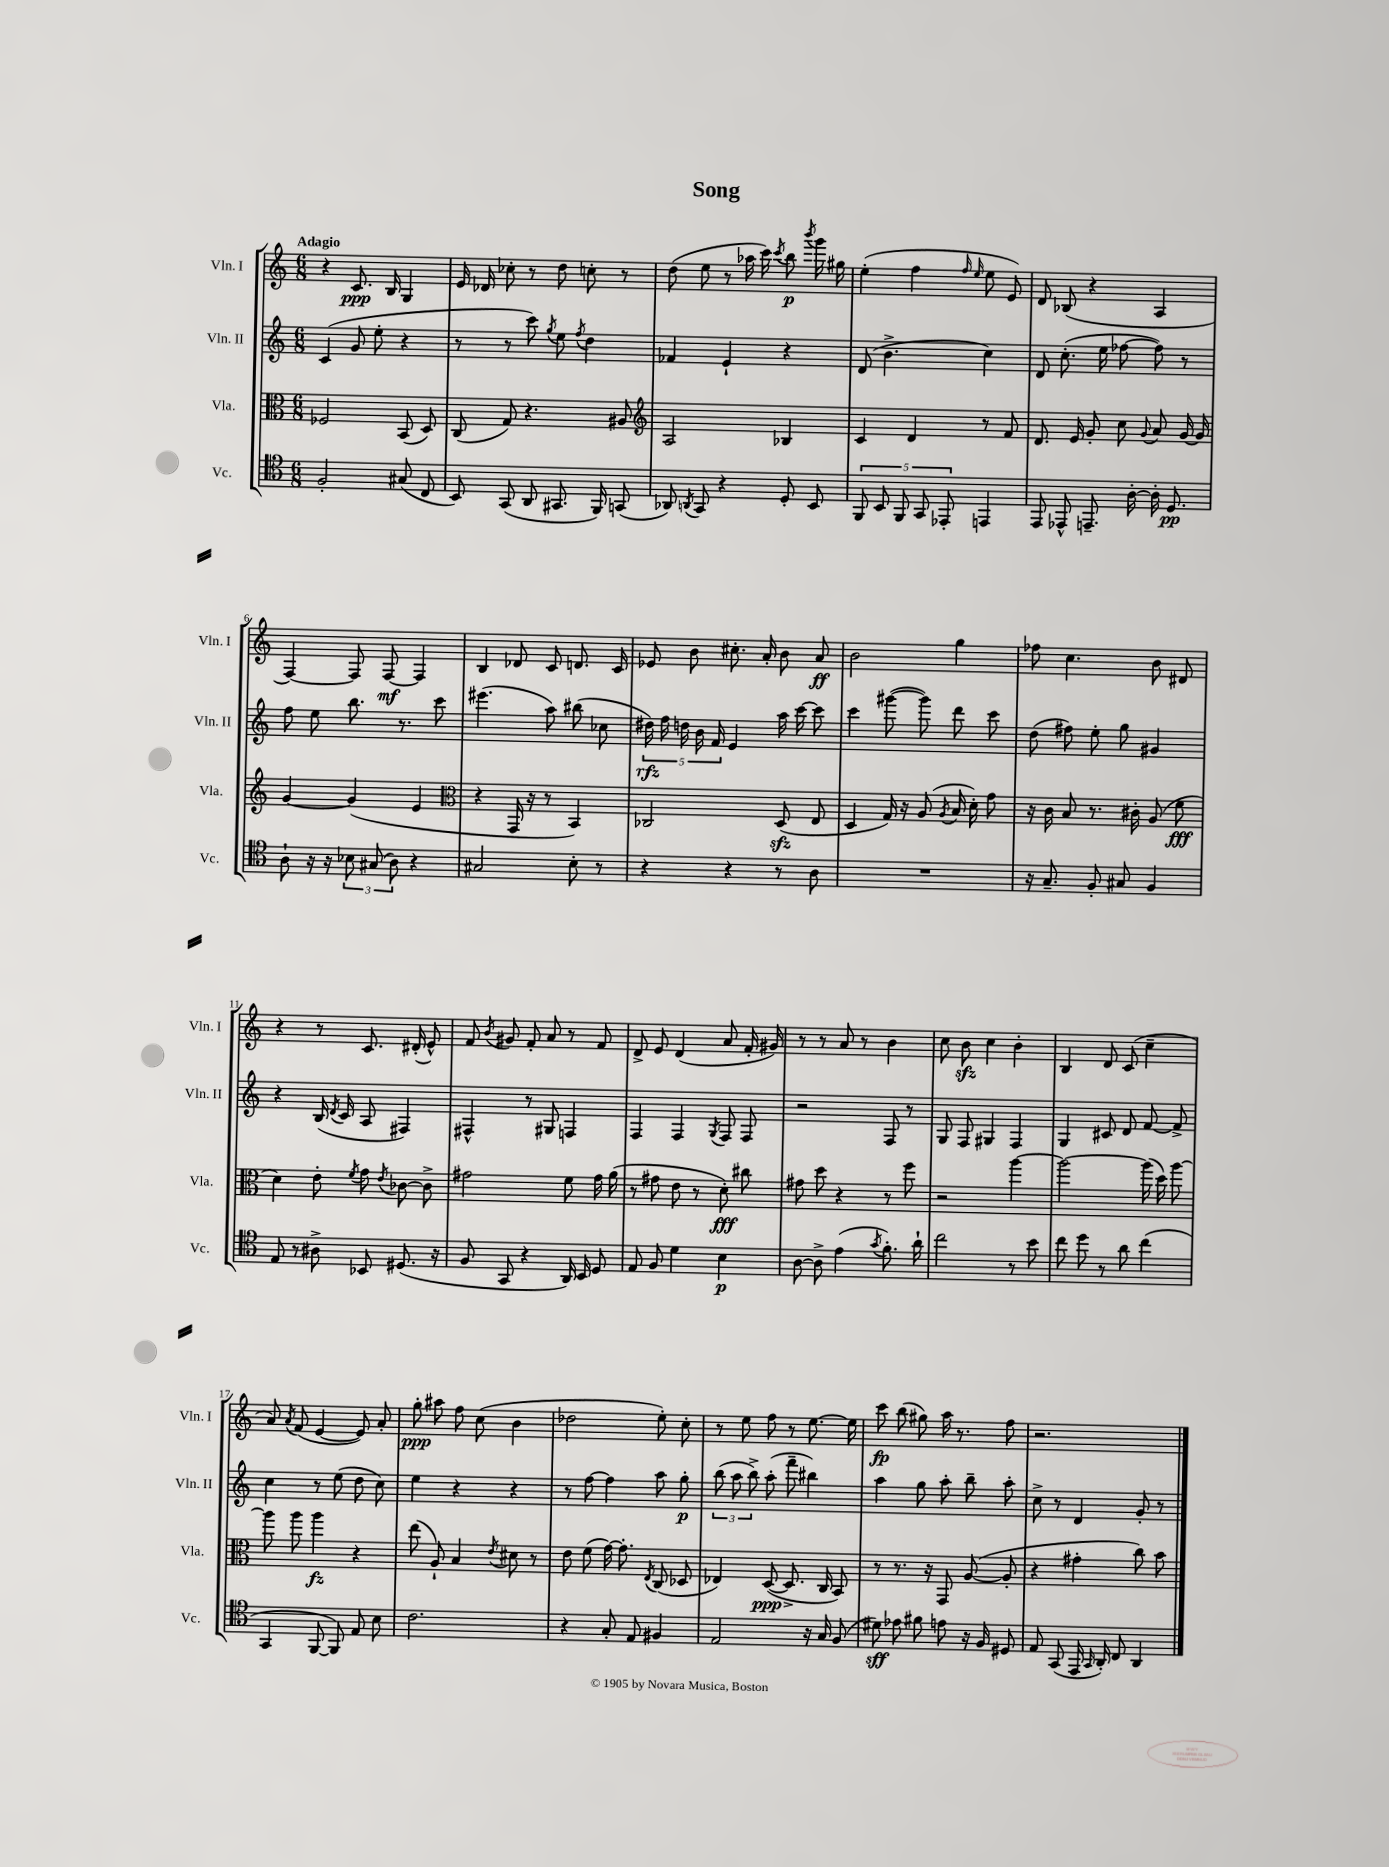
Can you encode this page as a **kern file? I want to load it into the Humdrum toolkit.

**kern	**dynam	**kern	**dynam	**kern	**dynam	**kern	**dynam
*part4	*part4	*part3	*part3	*part2	*part2	*part1	*part1
*staff4	*staff4	*staff3	*staff3	*staff2	*staff2	*staff1	*staff1
*I"Vc.	*	*I"Vla.	*	*I"Vln. II	*	*I"Vln. I	*
*I'Vc.	*	*I'Vla.	*	*I'Vln. II	*	*I'Vln. I	*
*clefC4	*	*clefC3	*	*clefG2	*	*clefG2	*
*k[]	*	*k[]	*	*k[]	*	*k[]	*
*M6/8	*	*M6/8	*	*M6/8	*	*M6/8	*
=1	=1	=1	=1	=1	=1	=1	=1
!	!	!	!	!	!	!LO:TX:a:B:t=Adagio	!
2F'/	.	2F-X/	.	(4c/	.	4r	.
.	.	.	.	8g/	.	8.c/	ppp
.	.	.	.	8ee'\	.	.	.
.	.	.	.	.	.	16B/	.
(8G#X/	.	(8BB/	.	4r	.	4G/	.
8C/	.	8D/)	.	.	.	.	.
=2	=2	=2	=2	=2	=2	=2	=2
8BB/)	.	(8C/	.	8r	.	16e/	.
.	.	.	.	.	.	16d-X/	.
(8GG/	.	8G/)	.	8r	.	8cc-X'\	.
8AA/	.	4.r	.	8ccc\)	.	8r	.
.	.	.	.	8qgg/	.	.	.
8.GG#X/	.	.	.	8ee\	.	8dd\	.
.	.	.	.	8qff/	.	.	.
.	.	.	.	4dd\	.	8ccn'\	.
16FF/)	.	.	.	.	.	.	.
(8GGn/	.	8A#X/	.	.	.	8r	.
=3	=3	=3	=3	=3	=3	=3	=3
*	*	*clefG2	*	*	*	*	*
8AA-X/)	.	2A/	.	4f-X/	.	(8dd\	.
8qAAn/	.	.	.	.	.	.	.
8GG/	.	.	.	.	.	8ee\	.
4r	.	.	.	4e`/	.	8r	.
.	.	.	.	.	.	16aa-X\	.
.	.	.	.	.	.	16ccc\)	.
.	.	.	.	.	.	8qccc/	.
8D'/	.	4B-X/	.	4r	.	8bb\	p
.	.	.	.	.	.	8qbbb/	.
8BB/	.	.	.	.	.	16ggg\	.
.	.	.	.	.	.	16gg#X\	.
=4	=4	=4	=4	=4	=4	=4	=4
10FF/	.	4c/	.	(8d/	.	(4ee'\	.
10BB/	.	.	.	.	.	.	.
.	.	.	.	4.b^\	.	.	.
10FF/	.	.	.	.	.	.	.
.	.	4d/	.	.	.	4ff\	.
10GG/	.	.	.	.	.	.	.
10EE-X'/	.	.	.	.	.	.	.
.	.	.	.	.	.	16qqff/	.
.	.	.	.	.	.	16qqee/	.
4EEn/	.	8r	.	4cc\)	.	8ee\	.
.	.	8f/	.	.	.	8e/)	.
=5	=5	=5	=5	=5	=5	=5	=5
8EE/	.	8.d/	.	8d/	.	8d/	.
8EE-X^^/	.	.	.	(8.cc'\	.	(8B-X/	.
.	.	16e/	.	.	.	.	.
8.EEn~/	.	8g'/	.	.	.	4r	.
.	.	.	.	16ee\	.	.	.
.	.	8cc\	.	[8ff-X\	.	.	.
[16A'\	.	.	.	.	.	.	.
.	.	8qqg/	.	.	.	.	.
16A'\]	.	8a/	.	8ff-\])	.	4A/	.
8.D/	pp	.	.	.	.	.	.
.	.	[16g/	.	8r	.	.	.
.	.	16g/]	.	.	.	.	.
!!LO:LB:g=z
=6	=6	=6	=6	=6	=6	=6	=6
8A`\	.	[4g/	.	8ff\	.	[4F/)	.
16r	.	.	.	8ee\	.	.	.
16r	.	.	.	.	.	.	.
12B-X\	.	(4g/]	.	8.bb\	.	8F/]	.
(12G#X/	.	.	.	.	.	.	.
.	.	.	.	.	.	[8F/	mf
12A\)	.	.	.	.	.	.	.
.	.	.	.	8.r	.	.	.
4r	.	4e/	.	.	.	4F/]	.
.	.	.	.	8ccc\	.	.	.
=7	=7	=7	=7	=7	=7	=7	=7
*	*	*clefC3	*	*	*	*	*
2G#X/	.	4r	.	(4.eee#X\	.	4B/	.
.	.	16GG/	.	.	.	8d-X/	.
.	.	16r	.	.	.	.	.
.	.	8r	.	8aa\)	.	8c/	.
8B'\	.	4BB/)	.	(8bb#X\	.	8.dn/	.
8r	.	.	.	8cc-X\	.	.	.
.	.	.	.	.	.	16c/	.
=8	=8	=8	=8	=8	=8	=8	=8
4r	.	2C-X/	.	20dd#X\)	rfz	8e-X/	.
.	.	.	.	20ff\	.	.	.
.	.	.	.	20ddn\	.	.	.
.	.	.	.	.	.	8b\	.
.	.	.	.	20b\	.	.	.
.	.	.	.	20f/	.	.	.
4r	.	.	.	4e/	.	8.cc#X'\	.
.	.	.	.	.	.	16a'/	.
8r	.	(8Dzz/	.	16aa\	.	8b\	.
.	.	.	.	[16ccc\	.	.	.
8A\	.	8E/	.	8ccc\]	.	8a/	ff
=9	=9	=9	=9	=9	=9	=9	=9
2.r	.	4D/	.	4ccc\	.	2b\	.
.	.	16G/)	.	([8ggg#X\	.	.	.
.	.	16r	.	.	.	.	.
.	.	(8A/	.	8ggg#\])	.	.	.
.	.	8qA/	.	.	.	.	.
.	.	16B/	.	8ddd\	.	4gg\	.
.	.	16d'\)	.	.	.	.	.
.	.	8g\	.	8ccc\	.	.	.
=10	=10	=10	=10	=10	=10	=10	=10
16r	.	16r	.	(8dd\	.	8ff-X\	.
8.G~/	.	16c\	.	.	.	.	.
.	.	8B/	.	8ff#X\)	.	4.cc\	.
8F'/	.	8.r	.	8ee'\	.	.	.
8G#X/	.	.	.	8gg\	.	.	.
.	.	16c#X'\	.	.	.	.	.
4F/	.	(8A/	.	4g#X/	.	8b\	.
.	.	8f\	fff	.	.	8d#X/	.
!!LO:LB:g=z
=11	=11	=11	=11	=11	=11	=11	=11
8E/	.	4d\)	.	4r	.	4r	.
8r	.	.	.	.	.	.	.
8A#X^\	.	8e'\	.	(16B/	.	8r	.
.	.	.	.	8qd/	.	.	.
.	.	.	.	16c/	.	.	.
.	.	8qf/	.	.	.	.	.
8BB-X/	.	8g\	.	8A/	.	8.c/	.
.	.	8qe/	.	.	.	.	.
(8.D#X/	.	[8c-X\	.	4F#X/)	.	.	.
.	.	.	.	.	.	(16d#X'/	.
.	.	8c-^\]	.	.	.	8e^^/)	.
16r	.	.	.	.	.	.	.
=12	=12	=12	=12	=12	=12	=12	=12
8F/	.	2g#X\	.	4F#X^^/	.	8f/	.
.	.	.	.	.	.	8qb/	.
8GG/	.	.	.	.	.	8g#X/	.
4r	.	.	.	8r	.	8f'/	.
.	.	.	.	8G#X/	.	8a/	.
16AA/)	.	8f\	.	4Fn/	.	8r	.
16BB/	.	.	.	.	.	.	.
8D/	.	16g#\	.	.	.	8f/	.
.	.	(16a\	.	.	.	.	.
=13	=13	=13	=13	=13	=13	=13	=13
8E/	.	8r	.	4F/	.	8d^/	.
8F/	.	8g#X\	.	.	.	8e/	.
4d\	.	8e\	.	4F/	.	(4d/	.
.	.	8r	.	.	.	.	.
.	.	.	.	8qG/	.	.	.
4B\	p	8d'\)	fff	8F/	.	8a/	.
.	.	8cc#X\	.	8F/	.	16f'/	.
.	.	.	.	.	.	16g#X/)	.
=14	=14	=14	=14	=14	=14	=14	=14
[8A\	.	8g#X\	.	2r	.	8r	.
8A^\]	.	8dd\	.	.	.	8r	.
(4e\	.	4r	.	.	.	8a/	.
.	.	.	.	.	.	8r	.
8qg/	.	.	.	.	.	.	.
8.f'\)	.	8r	.	8F/	.	4b\	.
.	.	8ff\	.	8r	.	.	.
16a`\	.	.	.	.	.	.	.
=15	=15	=15	=15	=15	=15	=15	=15
2cc\	.	2r	.	8G/	.	8cc\	.
.	.	.	.	8F/	.	8bzz\	.
.	.	.	.	4G#X/	.	4cc\	.
8r	.	[4aa\	.	4F/	.	4b'\	.
8b\	.	.	.	.	.	.	.
=16	=16	=16	=16	=16	=16	=16	=16
8cc\	.	2aa\_	.	4G/	.	4B/	.
8dd\	.	.	.	.	.	.	.
8r	.	.	.	8c#X/	.	8d/	.
8a\	.	.	.	8d/	.	(8c/	.
(4cc\	.	(16aa\]	.	[8f/	.	4cc~\	.
.	.	16dd\)	.	.	.	.	.
.	.	[8aa\	.	8f^/]	.	.	.
!!LO:LB:g=z
=17	=17	=17	=17	=17	=17	=17	=17
4GG/	.	8aa\]	.	4cc\	.	8a/)	.
.	.	.	.	.	.	8qa/	.
.	.	8aa\	.	.	.	(8f/	.
[8FF/	.	4aa\	fz	8r	.	[4e/	.
8FF/])	.	.	.	(8ee\	.	.	.
8E/	.	4r	.	8dd\	.	8e/])	.
8B\	.	.	.	8cc\)	.	8a'/	.
=18	=18	=18	=18	=18	=18	=18	=18
2.c\	.	(8ee\	.	4ee\	.	8gg'\	ppp
.	.	8A`/)	.	.	.	8aa#X\	.
.	.	4B/	.	4r	.	8ff\	.
.	.	.	.	.	.	(8cc\	.
.	.	8qe/	.	.	.	.	.
.	.	8d#X\	.	4r	.	4b\	.
.	.	8r	.	.	.	.	.
=19	=19	=19	=19	=19	=19	=19	=19
4r	.	8e\	.	8r	.	2dd-X\	.
.	.	(8f\	.	[8ff\	.	.	.
8G'/	.	[16g\)	.	4ff\]	.	.	.
.	.	8.g'\]	.	.	.	.	.
8E/	.	.	.	.	.	.	.
.	.	8qE/	.	.	.	.	.
4F#X/	.	(8C/	.	8aa\	.	8ee'\)	.
.	.	8D-X/	.	8gg'\	p	8cc'\	.
=20	=20	=20	=20	=20	=20	=20	=20
2E/	.	4E-X/)	.	(12bb\	.	8r	.
.	.	.	.	12aa\	.	.	.
.	.	.	.	.	.	8ee\	.
.	.	.	.	12bb^\)	.	.	.
.	.	([8D/	ppp	(8aa'\	.	8ff\	.
.	.	8.D^/]	.	8fff~\	.	8r	.
16r	.	.	.	4bb#X\)	.	[8.ee\	.
16G/	.	16C/	.	.	.	.	.
(8F/	.	8BB/)	.	.	.	.	.
.	.	.	.	.	.	16ee\]	.
=21	=21	=21	=21	=21	=21	=21	=21
8d#X\)	sff	8r	.	4aa\	.	8ccc\	fp
8e-X\	.	8.r	.	.	.	(8bb\	.
8f#X\	.	.	.	8gg\	.	8gg#X\)	.
.	.	16r	.	.	.	.	.
8en\	.	8GG/	.	8aa'\	.	16aa\	.
.	.	.	.	.	.	8.r	.
16r	.	([8A/	.	8bb~\	.	.	.
16F/	.	.	.	.	.	.	.
8D#X/	.	8A'/]	.	8aa'\	.	8ff\	.
=22	=22	=22	=22	=22	=22	=22	=22
8E/	.	4r	.	8cc^\	.	2.r	.
(8GG/	.	.	.	8r	.	.	.
16EE/	.	4g#X'\	.	4d/	.	.	.
16qqGG/	.	.	.	.	.	.	.
16AA'/)	.	.	.	.	.	.	.
8C/	.	.	.	.	.	.	.
4AA/	.	8cc\)	.	8g'/	.	.	.
.	.	8b\	.	8r	.	.	.
==	==	==	==	==	==	==	==
*-	*-	*-	*-	*-	*-	*-	*-
